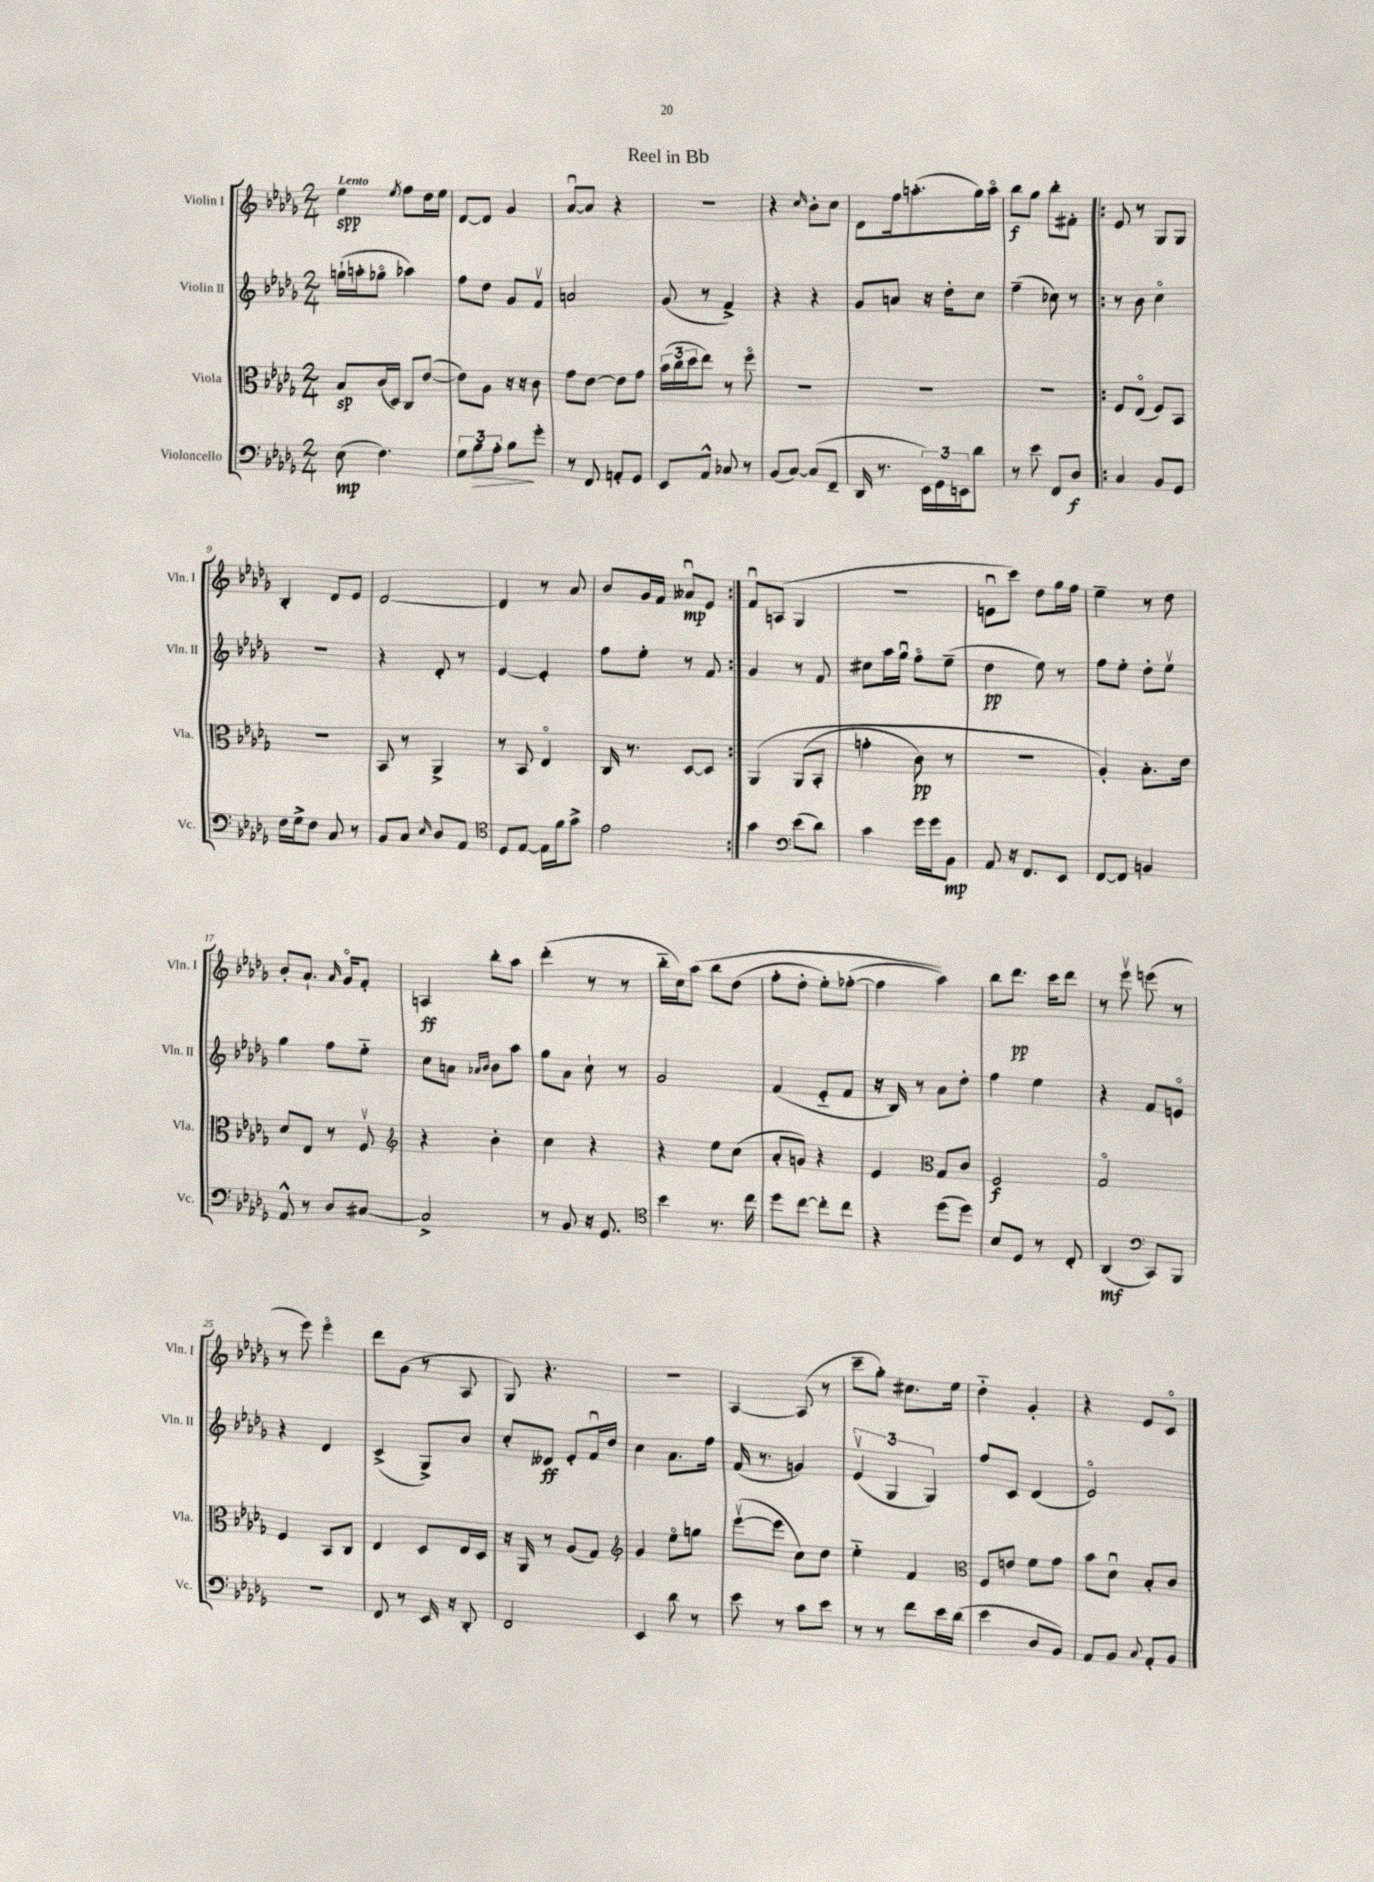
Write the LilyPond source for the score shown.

\header { title = "Reel in Bb" }
<<
\new StaffGroup <<
\new Staff = "s0" \with { instrumentName = "Violin I" shortInstrumentName = "Vln. I" } {
    \clef treble \key des \major \numericTimeSignature \time 2/4 \tempo "Lento"
    ees''4\spp \acciaccatura { ees''8 } f''8 des''16 ees''16 |
    des'8~ des'8 ges'4 |
    aes'8~\downbow aes'8 r4 |
    R2 |
    r4 \grace { c''16 } bes'8-. c''8 |
    des'8 f''16 a''8.-.( ges''16) a''16\flageolet |
    bes''8\f ges''8 bes''8-. fis'8-. |
    \repeat volta 2 { ees'8 r8 ges8 ges8 |
    bes4-. des'8 ees'8 |
    des'2~ |
    des'4 r8 aes'8 |
    bes'8 ges'16 f'16 aeses'8\downbow\mp ees'8 | }
    f'8\downbow a8( ges4 |
    r2 |
    e'8\downbow c'''8) des''8 ges''16 f''16 |
    ees''4-- r8 des''8 |
    bes'8-. aes'8.-! \grace { aes'16 } ges'16\flageolet f'8-. |
    a4\ff bes''8-. aes''8 |
    des'''4-.( r8 r8 |
    bes''16-_ c''16) aes''8\( bes''8 des''8( |
    f''8-. des''8-. ees''8-.) fes''8~-.( |
    fes''4 aes''4)\) |
    bes''8 des'''8.\pp c'''16 des'''8 |
    r8 ees'''8\upbow e'''8( r8 |
    r8 ees'''8) ees'''4\flageolet |
    des'''8 ges'8( r8 aes8 |
    ges8) r4. |
    r2 |
    aes4~ aes8( r8 |
    c'''8-- ges''8-.) cis''8. ees''16 |
    des''4-_ ges'4-. |
    r4 ees'8 c'8\flageolet \bar "|." |
}
\new Staff = "s1" \with { instrumentName = "Violin II" shortInstrumentName = "Vln. II" } {
    \clef treble \key des \major \numericTimeSignature \time 2/4
    g''16-!( a''16-. ges''8\flageolet aes''4) |
    f''8 des''8 ges'8 f'8\upbow |
    a'2 |
    ges'8( r8 f'4->) |
    r4 r4 |
    ges'8 a'8 r16 des''16-. c''8 |
    f''4--( ces''8) r8 |
    \repeat volta 2 { r8 bes'8 c''4\flageolet |
    R2 |
    r4 des'8-. r8 |
    ees'4~ ees'4-. |
    f''8 ees''8-. r8 f'8 | }
    ges'4 r8 f'8 |
    cis''8 aes''16 ges''16\downbow f''8\flageolet ees''8--( |
    des''4\pp ees''8) r8 |
    f''8 ees''8-. des''8-. ees''8\upbow |
    ges''4 f''8 ees''8-_ |
    c''8 a'8 \grace { aes'16 bes'16 } bes'8 aes''8 |
    ges''8 aes'8 c''8-! r8 |
    ges'2 |
    f'4( ees'8-_ f'8 |
    r16 bes16) r8 aes'8 des''8-. |
    f''4 ees''4 |
    r4 f'8 e'8\flageolet |
    r4 des'4 |
    c'4->( ges8->) bes'8 |
    c''8-. deses'8\ff ees'8-. f'16\downbow des''16 |
    c''4 aes'8. f''16 |
    f'16( r8. g'4) |
    \tuplet 3/2 { ees'4\upbow( ges4 ges4) } |
    f''8 c'8 des'4( |
    ees'2\flageolet) \bar "|." |
}
\new Staff = "s2" \with { instrumentName = "Viola" shortInstrumentName = "Vla." } {
    \clef alto \key des \major \numericTimeSignature \time 2/4
    bes8\sp c'16( des16) c8 ees'8~( |
    ees'8) aes8 r16 r16 c'8 |
    ges'8 ees'8~ ees'8 ges'8 |
    \tuplet 3/2 { bes'16( c''16 des''16 } ees''8) r8 f''8\flageolet |
    R2 |
    R2 |
    R2 |
    \repeat volta 2 { f8 ees8\flageolet( f8) bes,8 |
    R2 |
    bes,8 r8 aes,4-> |
    r8 bes,8 ees4\flageolet |
    c16 r8. des8~ des8 | }
    aes,4\( aes,8( bes,8-. |
    g'4-. c'8\pp) r8 |
    r2 |
    aes4-.\) bes8.-. ees'16 |
    des'8 ees8 r8 f8\upbow |
    \clef treble r4 bes'4-. |
    c''4 r4 |
    r4 ees''8 c''8( |
    aes'8-. g'8) r4 |
    ees'4 \clef alto ges8 c'8 |
    f2\f |
    ges2\flageolet |
    f4 bes,8 c8 |
    ees4 des8 ees16 des16 |
    r16 aes,16 r8 aes8( ges8) |
    \clef treble ges'4 ees''8\flageolet g''8 |
    ees'''8~\upbow( ees'''8 c''8) des''8 |
    ees''4-_ f'4 |
    \clef alto f8 e'8 f'8 ges'8 |
    bes'8 des'8\downbow bes8-. c'8 \bar "|." |
}
\new Staff = "s3" \with { instrumentName = "Violoncello" shortInstrumentName = "Vc." } {
    \clef bass \key des \major \numericTimeSignature \time 2/4
    ees8\mp( f4.) |
    \tuplet 3/2 { ges8 bes8\> aes8-. } bes8\! ges'8-. |
    r8 f,8 a,8-. ges,8 |
    ees,8 aes,8-^ ces8 r8 |
    bes,8( c8~) c8( f,8-- |
    des,16 r8. \tuplet 3/2 { ees,16) ges,16 e,16 } des'8 |
    r8 ees'8 f,8 des8\f |
    \repeat volta 2 { c4 bes,8 ges,8 |
    f16 ges16-> f8 c8 r8 |
    bes,8 c8 \grace { ees16 } des8 aes,8 |
    \clef tenor des8 ees8~ ees16 f'16 ges'8-> |
    ees'2 | }
    ges'4 \clef bass ees'8( des'8) |
    c'4 ges'16 ges'16 bes,8\mp |
    aes,8 r16 f,8. ees,8 |
    f,8~ f,8 b,4 |
    aes,8-^ r8 des8 cis8~ |
    cis2-> |
    r8 bes,8 r16 ges,8. |
    \clef tenor bes'4 r8. c''16 |
    des''8 c''8~ c''8-. c''8 |
    r4 des''8( des''8) |
    bes8 des8 r8 c8-. |
    aes,4\mf( \clef bass c,8) bes,,8 |
    R2 |
    f,8 r8 ees,16 r16 des,8-. |
    f,2 |
    ees,4 des'8 r8 |
    ees'8 r8 c'8 ees'8 |
    r8 r8 f'8 ees'16 des'16( |
    ees'4 des8 bes,8) |
    aes,8 bes,8 \appoggiatura { c8 } aes,8-. bes,8 \bar "|." |
}
>>
>>
